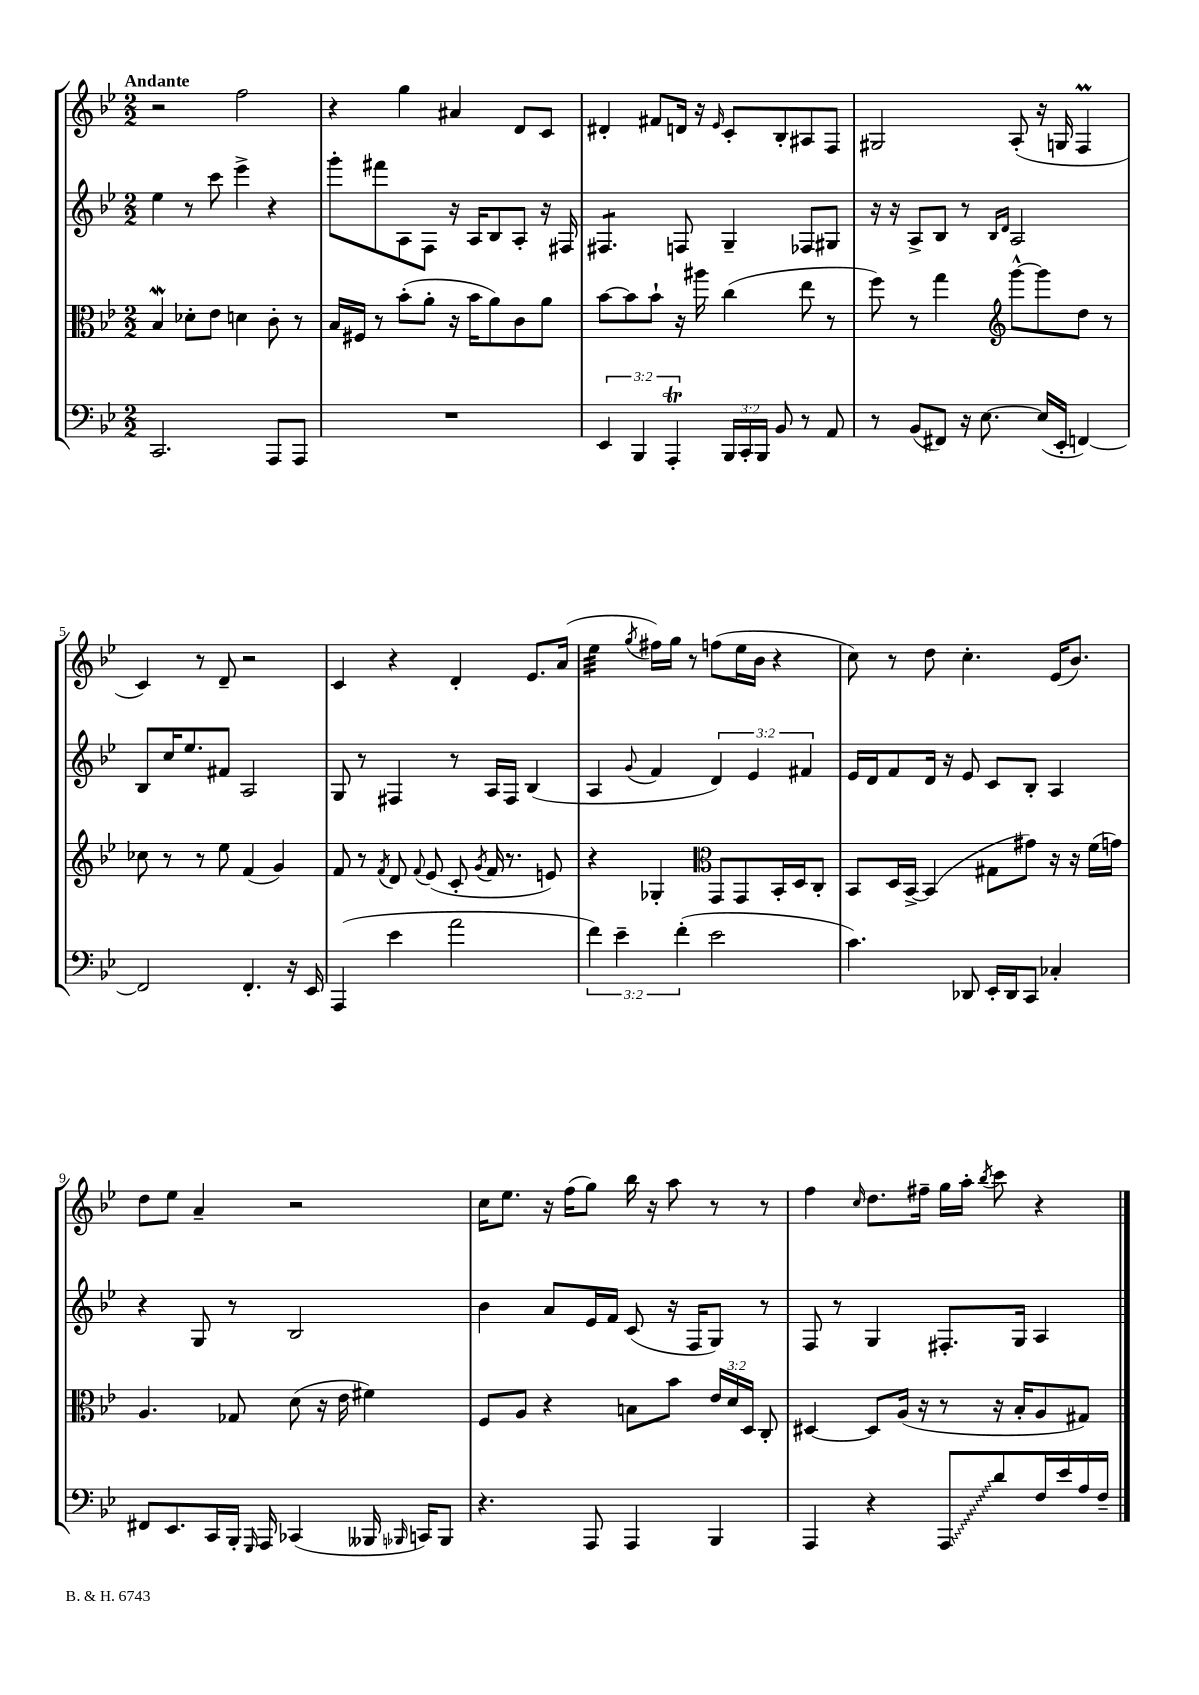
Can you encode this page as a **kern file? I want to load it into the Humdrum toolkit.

**kern	**kern	**kern	**kern
*staff4	*staff3	*staff2	*staff1
*clefF4	*clefC3	*clefG2	*clefG2
*k[b-e-]	*k[b-e-]	*k[b-e-]	*k[b-e-]
*M2/2	*M2/2	*M2/2	*M2/2
2.CC	4B-	4ee-	2r
.	8d-'	8r	.
.	8e-	8ccc	.
.	4d	4eee-^	2ff
8AAA	8c'	4r	.
8AAA	8r	.	.
=	=	=	=
1r	16B-	8ggg'	4r
.	16F#	.	.
.	8r	8fff#	.
.	(8b-'	8A	4gg
.	8a'	8F	.
.	16r	16r	4a#
.	16b-	16A	.
.	8a)	8B-	.
.	8c	8A'	8d
.	8a	16r	8c
.	.	16F#	.
=	=	=	=
6EE-	[8b-	4.F#	4d#'
.	8b-]	.	.
6BBB-	.	.	.
.	8b-`	.	8f#
6AAA'	.	.	.
.	16r	8F	16d
.	16aa#	.	16r
.	.	.	16qqe-
24BBB-	(4cc	4G~	8c'
24CC'	.	.	.
24BBB-	.	.	.
8BB-	.	.	8B-'
8r	8ee-	8F-	8A#
8AA	8r	8G#	8F
=	=	=	=
8r	8ff)	16r	2G#
.	.	16r	.
(8BB-	8r	8A^	.
8FF#)	4gg	8B-	.
16r	.	8r	.
[8.E-	.	.	.
*	*clefG2	*	*
.	.	16qqB-	.
.	.	16qqd	.
.	[8ggg^^	2A	(8A'
(16E-]	8ggg]	.	16r
16EE-'	.	.	16G
[4FF)	8dd	.	4F
.	8r	.	.
=	=	=	=
2FF]	8cc-	8B-	4c)
.	8r	16cc	.
.	.	8.ee-	.
.	8r	.	8r
.	8ee-	8f#	8d~
4.FF'	(4f	2A	2r
.	4g)	.	.
16r	.	.	.
16EE-	.	.	.
=	=	=	=
(4AAA	8f	8G	4c
.	8r	8r	.
.	8qf	.	.
4e-	8d	4F#	4r
.	8qqf	.	.
.	(8e-	.	.
2a	8c'	8r	4d'
.	8qg	.	.
.	16f	16A	.
.	8.r	16F#	.
.	.	(4B-	8.e-
.	8e)	.	.
.	.	.	(16a
=	=	=	=
6f)	4r	4A	4ee-
6e-~	.	.	.
.	.	8qqg	8qgg
.	4G-'	4f	16ff#)
.	.	.	16gg
(6f'	.	.	.
.	.	.	8r
*	*clefC3	*	*
2e-	8GG	6d)	(8ff
.	8GG	.	16ee-
.	.	6e-	.
.	.	.	16b-
.	16BB-'	.	4r
.	16D	.	.
.	.	6f#	.
.	8C'	.	.
=	=	=	=
4.c)	8BB-	16e-	8cc)
.	.	16d	.
.	16D	8f	8r
.	[16BB-^	.	.
.	(4BB-]	16d	8dd
.	.	16r	.
8DD-	.	8e-	4.cc'
16EE-'	8G#	8c	.
16DD-	.	.	.
8CC	8g#)	8B-'	.
4C-'	16r	4A	(16e-
.	16r	.	8.b-)
.	(16f	.	.
.	16g)	.	.
=	=	=	=
8FF#	4.A	4r	8dd
8.EE-	.	.	8ee-
.	.	8G	4a~
16CC	.	.	.
16BBB-'	8G-	8r	.
16qqGGG	.	.	.
16AAA	.	.	.
(4CC-	(8d	2B-	2r
.	16r	.	.
.	16e-	.	.
16BBB--	4f#)	.	.
16qqBBB-	.	.	.
16CC)	.	.	.
8BBB-	.	.	.
=	=	=	=
4.r	8F	4b-	16cc
.	.	.	8.ee-
.	8A	.	.
.	4r	8a	16r
.	.	.	(16ff
8AAA	.	16e-	8gg)
.	.	16f	.
4AAA	8B	(8c	16bb-
.	.	.	16r
.	8b-	16r	8aa
.	.	16F	.
4BBB-	24e-	8G)	8r
.	24d	.	.
.	24D	.	.
.	8C'	8r	8r
=	=	=	=
4AAA	[4D#	8F	4ff
.	.	8r	.
.	.	.	16qqcc
4r	8D#]	4G	8.dd
.	(16A	.	.
.	16r	.	16ff#~
8AAA	8r	8.F#'	16gg
.	.	.	16aa'
.	.	.	8qbb-
8d	16r	.	8ccc
.	16B-'	16G	.
16F	8A	4A	4r
16e-	.	.	.
16A	8G#)	.	.
16F~	.	.	.
==	==	==	==
*-	*-	*-	*-
